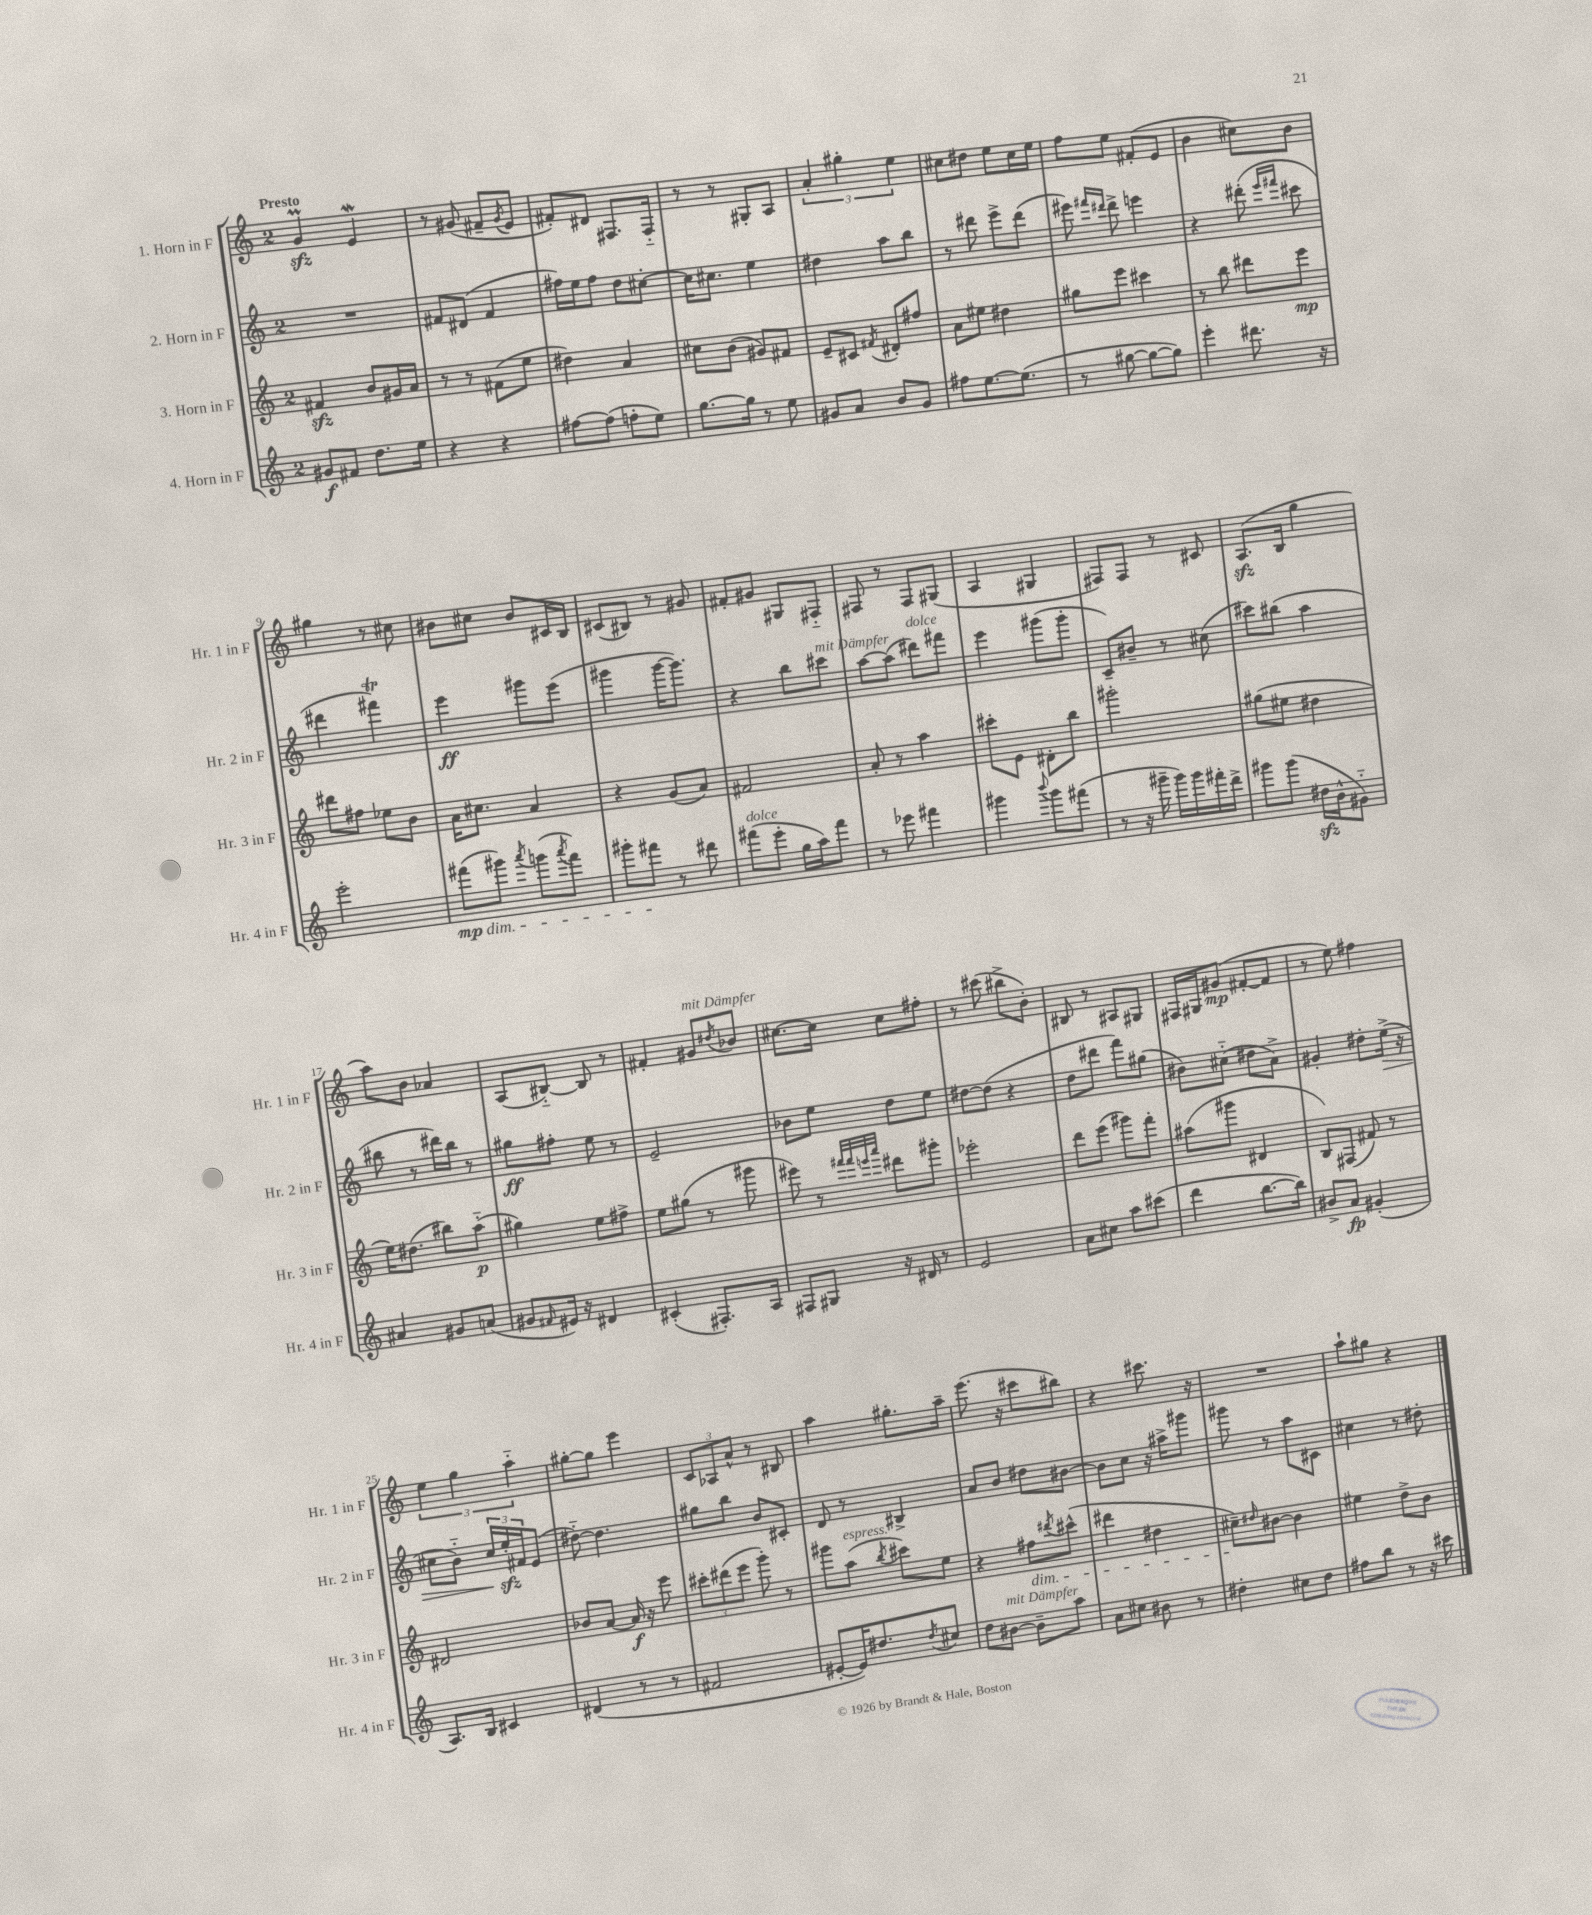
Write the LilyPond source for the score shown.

<<
\new StaffGroup <<
\new Staff = "s0" \with { instrumentName = "1. Horn in F" shortInstrumentName = "Hr. 1 in F" } {
    \clef treble \key c \major \once \override Staff.TimeSignature.style = #'single-digit \time 2/4 \tempo "Presto"
    g'4\prall\sfz e'4\mordent |
    r8 gis'8( fis'8-- \acciaccatura { gis'8 } e'8 |
    fis'8-.) dis'8 fis8. fis16-_ |
    r8 r8 gis8-. a8 |
    \tuplet 3/2 { a'4-. gis''4-. e''4 } |
    cis''8 dis''8 e''8 cis''16 e''16 |
    f''8 e''8 fis'8-.( e'8 |
    b'4 cis''8) b'8 |
    gis''4 r8 cis''8 |
    bis'8 cis''8 bis'8 cis'16 b16 |
    cis'8( bis8) r8 gis'8 |
    fis'8-. gis'8 gis8 fis8-_ |
    fis8 r8 fis8 gis8( |
    a4 gis4 |
    fis8) fis8 r8 cis'8 |
    a8.\sfz( b16 g''4 |
    a''8) b'8 aes'4 |
    a8( bis8~-_) bis8 r8 |
    fis'4-. gis'8^\markup { \italic "mit Dämpfer" } \acciaccatura { dis''8 } bes'8 |
    cis''8.~ cis''16 cis''8 fis''8-. |
    r8 cis'''8( bis''8-> b'8-.) |
    bis8 r8 ais8 gis8 |
    fis16 gis16 gis'8\mp( fis'8~-. fis'8 |
    r8 e''8) fis''4 |
    \tuplet 3/2 { e''4 g''4 a''4-_ } |
    gis''8~-. gis''8 e'''4 |
    \tuplet 3/2 { c'8 aes8 a'8-^ } r8 bis8 |
    a''4 gis''8.-. a''16-- |
    e'''8.( r16 cis'''8 bis''8) |
    r4 cis'''8. r16 |
    R2 |
    a''8-! gis''8 r4 \bar "|." |
}
\new Staff = "s1" \with { instrumentName = "2. Horn in F" shortInstrumentName = "Hr. 2 in F" } {
    \clef treble \key c \major \once \override Staff.TimeSignature.style = #'single-digit \time 2/4
    R2 |
    fis'8 dis'8( fis'4 |
    fis''16) e''16 fis''8 d''8 cis''8~-. |
    cis''16 cis''8. e''4 |
    dis''4 a''8 b''8 |
    r8 dis'''8 e'''8-> dis'''8( |
    eis'''8) \grace { fis'''16 dis'''16 } dis'''8-> e'''4 |
    r4 dis'''8-.( \grace { e'''16 fis'''16 } cis'''8 |
    dis'''4 fis'''4\trill) |
    e'''4\ff gis'''8 e'''8( |
    gis'''4 gis'''16~ gis'''8.) |
    r4 b''8 cis'''8^\markup { \italic "mit Dämpfer" } |
    a''8~ a''8( dis'''8^\markup { \italic "dolce" }) fis'''8 |
    e'''4 gis'''8( gis'''8-. |
    c'8--) bis'8-- r8 cis''8( |
    cis'''8) bis''8( a''4 |
    bis''8 r8 dis'''16) bis''16 r8 |
    gis''8\ff fis''8-. e''8 r8 |
    e'2-- |
    bes'8 e''8 d''8 e''8 |
    dis''8~ dis''8( r4 |
    d''8 dis'''8 f'''8) gis''8( |
    bis'8) cis''8-_( dis''8 a'8->) |
    gis'4-. dis''8-. e''16->\>( r16 |
    cis''8 b'8-_) \tuplet 3/2 { cis''16 e''16-.\sfz\! fis'16 } e'8( |
    dis''8~-_) dis''4. |
    gis''8 b''8 b'8 cis'8-. |
    d'8 r8 bis4-> |
    a'8 b'8 dis''8 bis'8~ |
    bis'8 c''8 r16 ais''16-> gis'''8 |
    gis'''8 r8 a''8 cis'8 |
    cis''4 r8 dis''8-. \bar "|." |
}
\new Staff = "s2" \with { instrumentName = "3. Horn in F" shortInstrumentName = "Hr. 3 in F" } {
    \clef treble \key c \major \once \override Staff.TimeSignature.style = #'single-digit \time 2/4
    fis'4\sfz b'8 gis'16 a'16 |
    r8 r8 fis'8( e''8 |
    dis''4) a'4 |
    cis''8 b'8( gis'8) fis'8 |
    e'8-- cis'8 \acciaccatura { fis'8 } dis'8-. fis''8 |
    a'8 eis''8 dis''4 |
    gis''8 e'''8 cis'''4 |
    r8 b''8 dis'''8 e'''8\mp |
    dis'''8 fis''8 ees''8 b'8 |
    a'16 cis''8. a'4 |
    r4 g'8( a'8) |
    fis'2 |
    a'8-. r8 a''4 |
    cis'''8-. e'8 dis'8-. b''8 |
    gis'''2-. |
    gis''8( eis''8 dis''4 |
    e''16) dis''8.( bis''8) a''8-_\p( |
    gis''4) e''8 fis''8-> |
    e''8 gis''8( r8 gis'''8 |
    eis'''8) r8 \grace { fis'''32 fis'''32 e'''32 a'''32 } dis'''8 gis'''8-. |
    ees'''2-. |
    d'''8 e'''8( gis'''8) f'''8-. |
    ais''8( gis'''8 dis'4 |
    b8) fis8( fis'8) r8 |
    dis'2 |
    bes'8 a'8~ a'16\f r16 e'''8 |
    \tuplet 3/2 { cis'''8-. dis'''8( e'''8 } g'''8-.) r8 |
    gis'''8 a''8^\markup { \italic "espress." }( \acciaccatura { b''8 } cis'''8) e''8 |
    r4 fis''8\dim \acciaccatura { dis'''8 } cis'''8-^( |
    dis'''4 dis''4 |
    cis''8--\!) \grace { dis''16 } bis'8~ bis'4 |
    eis''4 d''8-> b'8 \bar "|." |
}
\new Staff = "s3" \with { instrumentName = "4. Horn in F" shortInstrumentName = "Hr. 4 in F" } {
    \clef treble \key c \major \once \override Staff.TimeSignature.style = #'single-digit \time 2/4
    gis'8\f fis'8 d''8. e''16 |
    r4 r4 |
    fis''8~ fis''8( f''8-. e''8) |
    g''8.~ g''16 r8 e''8 |
    gis'8 a'8 b'8 gis'8 |
    fis''8 e''8.~ e''8.( |
    r8 gis''8~ gis''8~ gis''8) |
    e'''4-. dis'''8. r16 |
    e'''2-. |
    fis'''8\mp\dim( gis'''8) \acciaccatura { a'''8 } g'''8( \acciaccatura { a'''8 } fis'''8) |
    gis'''8-. fis'''8\! r8 dis'''8 |
    fis'''8^\markup { \italic "dolce" }( e'''8-. g''16 a''16) fis'''8 |
    r8 ees'''8 fis'''4 |
    gis'''4 \appoggiatura { b'''8 } gis'''8 fis'''8( |
    r8 r16 gis'''16-- gis'''16) gis'''16 fis'''16-. d'''16-> |
    gis'''8 gis'''8( dis''16\sfz b'16-^ gis'8-_) |
    ais'4 gis'8 a'8( |
    gis'8 \grace { fis'16 } eis'16) r16 dis'4 |
    cis'4-.( fis8.-.) a16 |
    fis8 gis8 r16 dis'16 r8 |
    e'2 |
    a'8 cis''8 a''8 cis'''8( |
    d'''4 b''8.~ b''16) |
    bis'8-> a'8\fp gis'4-.( |
    a8.) b16 cis'4 |
    dis'4( r8 r8 |
    fis'2 |
    eis'8~-. eis'16) dis''8. \acciaccatura { dis''8 } cis''8 |
    d''8 bis'8~^\markup { \italic "mit Dämpfer" } bis'8-- a''8 |
    a'8 cis''8 bis'8 r8 |
    dis''4-. cis''8 dis''8 |
    fis''8 b''8 r8 r16 cis'''16 \bar "|." |
}
>>
>>
